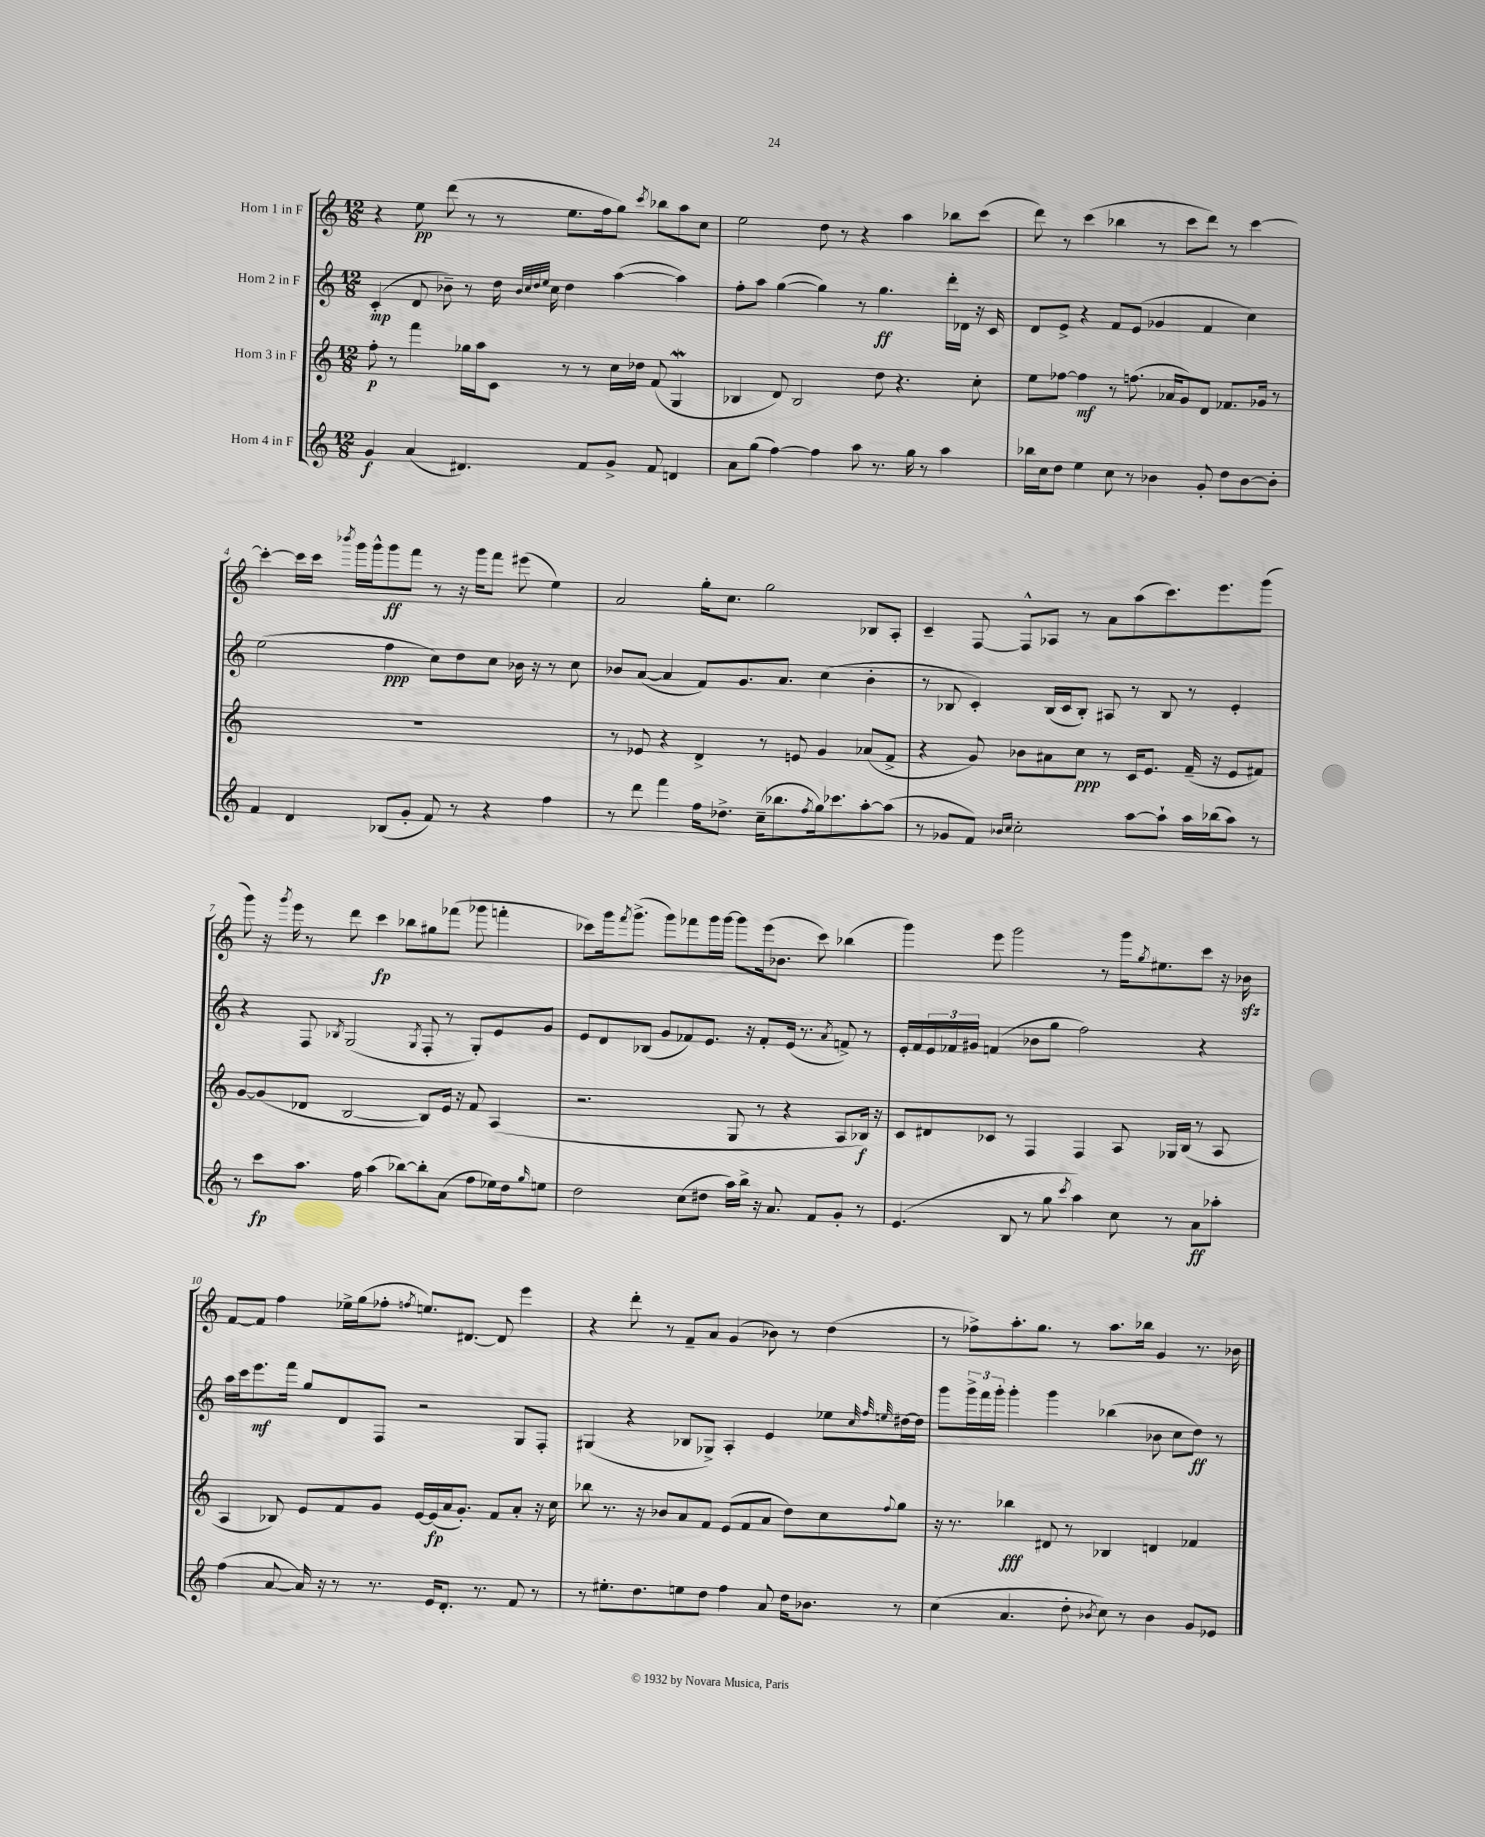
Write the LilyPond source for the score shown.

<<
\new StaffGroup <<
\new Staff = "s0" \with { instrumentName = "Horn 1 in F" } {
    \clef treble \key c \major \numericTimeSignature \time 12/8
    r4 e''8\pp d'''8( r8 r8 e''8. f''16 g''8) \acciaccatura { c'''8 } bes''8 a''8 c''8 |
    e''2 d''8 r8 r4 a''4 bes''8 c'''8( |
    d'''8) r8 c'''4( bes''4 r8 c'''8 d'''8) r8 c'''4~ |
    c'''4~-. c'''16 c'''16 \acciaccatura { bes'''8 } g'''16 g'''16-^ g'''8\ff f'''8 r8 r16 g'''16 f'''8 eis'''8( e''4) |
    a'2 g''16-. c''8. g''2 bes8 a8-. |
    c'4-- f8~ f8-^ aes8 r8 a'8 a''8( c'''8.) e'''8. g'''8( |
    g'''8) r16 \acciaccatura { g'''8 } e'''16 r8 d'''8 c'''4\fp bes''8 gis''8 fes'''8( ges'''8 f'''4-. |
    ces'''8) g'''16 \acciaccatura { f'''8 } g'''8.->( g'''8) fes'''8 g'''16 g'''16~ g'''8 e'''16( bes'8. ces'''8) bes''4( |
    g'''4) e'''8 g'''2 r8 g'''16 \acciaccatura { g''8 } eis''8. c'''8 r16 bes'16\sfz |
    f'8~ f'8 f''4 ees''16-> g''16( fes''8-. \acciaccatura { f''8 } e''8.) dis'8.~ dis'8 e'''4 |
    r4 d'''8-. r8 f'8-- a'8 g'4( bes'8) r8 d''4( |
    r8 fes''8->) a''8.-. g''8. r8 a''8. bes''16 g'4 r8. bes'16 \bar "|." |
}
\new Staff = "s1" \with { instrumentName = "Horn 2 in F" } {
    \clef treble \key c \major \numericTimeSignature \time 12/8
    c'4-.\mp( d'8 bes'8--) r8 d''16 \grace { bes'32 c''32 d''32 e''32 } c''16 d''4 a''4~( a''4) |
    f''8-. a''8 g''4~( g''4) r8 g''4.\ff d'''16-. des'16 r16 c'16 |
    d'8 e'8-> r4 f'8 e'8( ges'4 f'4 c''4) |
    e''2( f''4\ppp c''8) d''8 c''8 bes'16 r16 r8 c''8 |
    bes'8 a'8~( a'4 f'8) g'8. a'8. c''4( bes'4-. |
    r8 bes8 c'4-.) bes16( c'16 bes8-.) ais8 r8 bes8 r8 e'4-. |
    r4 f8 \acciaccatura { bes8 } g2( \acciaccatura { g8 } f8-. r8 g8-.) e'8 g'8 |
    e'8 d'8 bes8( g'8 fes'8) e'8. r16 fes'8-. e'16( r8. \acciaccatura { a'8 } f'8->) r8 |
    e'16-. f'16 \tuplet 3/2 { e'16 fes'16 gis'16 } f'4( bes'8 g''8 f''2) r4 |
    a''16 c'''16 e'''8.\mf f'''16 g''8 d'8 f8 r2 g8 f8-. |
    gis4( r4 bes8 ges8->) a4-. e'4 ees''8 \grace { c''32 f''32 e''32 } dis''16~ dis''16 |
    g'''8 \tuplet 3/2 { g'''16-> f'''16 g'''16-. } g'''4-. g'''4 bes''4( bes'8 c''8 d''8\ff) r8 \bar "|." |
}
\new Staff = "s2" \with { instrumentName = "Horn 3 in F" } {
    \clef treble \key c \major \numericTimeSignature \time 12/8
    f''8-.\p r8 f'''4 ges''16 a''16 c'8 r8 r8 c''16 des''16 f'8( g4\mordent |
    bes4 d'8) bes2 d''8 r4. c''8-. |
    e''8 fes''8~ fes''4\mf r8 f''8.( aes'16 g'8) d'8 fes'8. ges'16 r8 |
    R1. |
    r8 ees'8 r4 d'4-> r8 e'8 g'4 aes'8( f'8-> |
    r4 g'8) bes'8 ais'8 c''8\ppp r8 c'16 e'8. f'16--( r16 e'8 fis'8) |
    g'8~ g'8( des'8 b2~ b8) e'16 r16 f'8 a4( |
    r2. g8 r8 r4 a8 bes16\f) r16 |
    c'8 dis'8 ces'8 r8 f4 f4 a8 ges16 b16( r8 a8 |
    a4 bes8) e'8 f'8 g'8 e'16~ e'16\fp( a'16 g'8.-.) f'8 a'8-. r16 c''16 |
    bes''8 r8. r16 bes'8 a'8 f'8 e'8( f'8 a'8 d''8) c''8 \appoggiatura { f''8 } g''8 |
    r16 r8. bes''4\fff dis'8 r8 bes4 d'4 fes'4 \bar "|." |
}
\new Staff = "s3" \with { instrumentName = "Horn 4 in F" } {
    \clef treble \key c \major \numericTimeSignature \time 12/8
    g'4\f a'4( dis'4.) f'8 g'8-> f'8 d'4 |
    a'8 g''8( f''4~) f''4 a''8 r8. g''16 r8 a''4 |
    bes''16 c''16 d''8 e''4 c''8 r8 bes'4 g'8-. d''8 bes'8~ bes'8-. |
    f'4 d'4 bes8( g'8-. f'8) r8 r4 f''4 |
    r8 d'''8 f'''4 f''16 des''8.-> c''16--( bes''8. \acciaccatura { f''8 } g''16) ces'''8. a''8~-. a''8( |
    r8 ges'8 f'8) \grace { bes'16 c''16 } c''2-. a''8~ a''8-! a''16 bes''16( a''8) r8 |
    r8 c'''8\fp a''8. f''16 a''4( bes''8~) bes''8-. a'8( f''8 ees''16) d''16 \grace { g''16 } e''8 |
    d''2 c''8( dis''8 a''16) b''16-> r16 a'8. f'8 g'8-. r8 |
    e'4.( b8 r8 g''8 \acciaccatura { c'''8 } a''4) c''8 r8 a'8\ff aes''8-. |
    f''4( a'8~ a'16) r16 r8 r8. e'16 d'8.-. r8. f'8 r8 |
    r8 eis''8.-. d''8. e''8 d''8 f''4 a'8 d''16 bes'8. r8 |
    c''4( a'4. d''8-. \acciaccatura { bes'8 } c''8) r8 bes'4 g'8 ees'8 \bar "|." |
}
>>
>>
